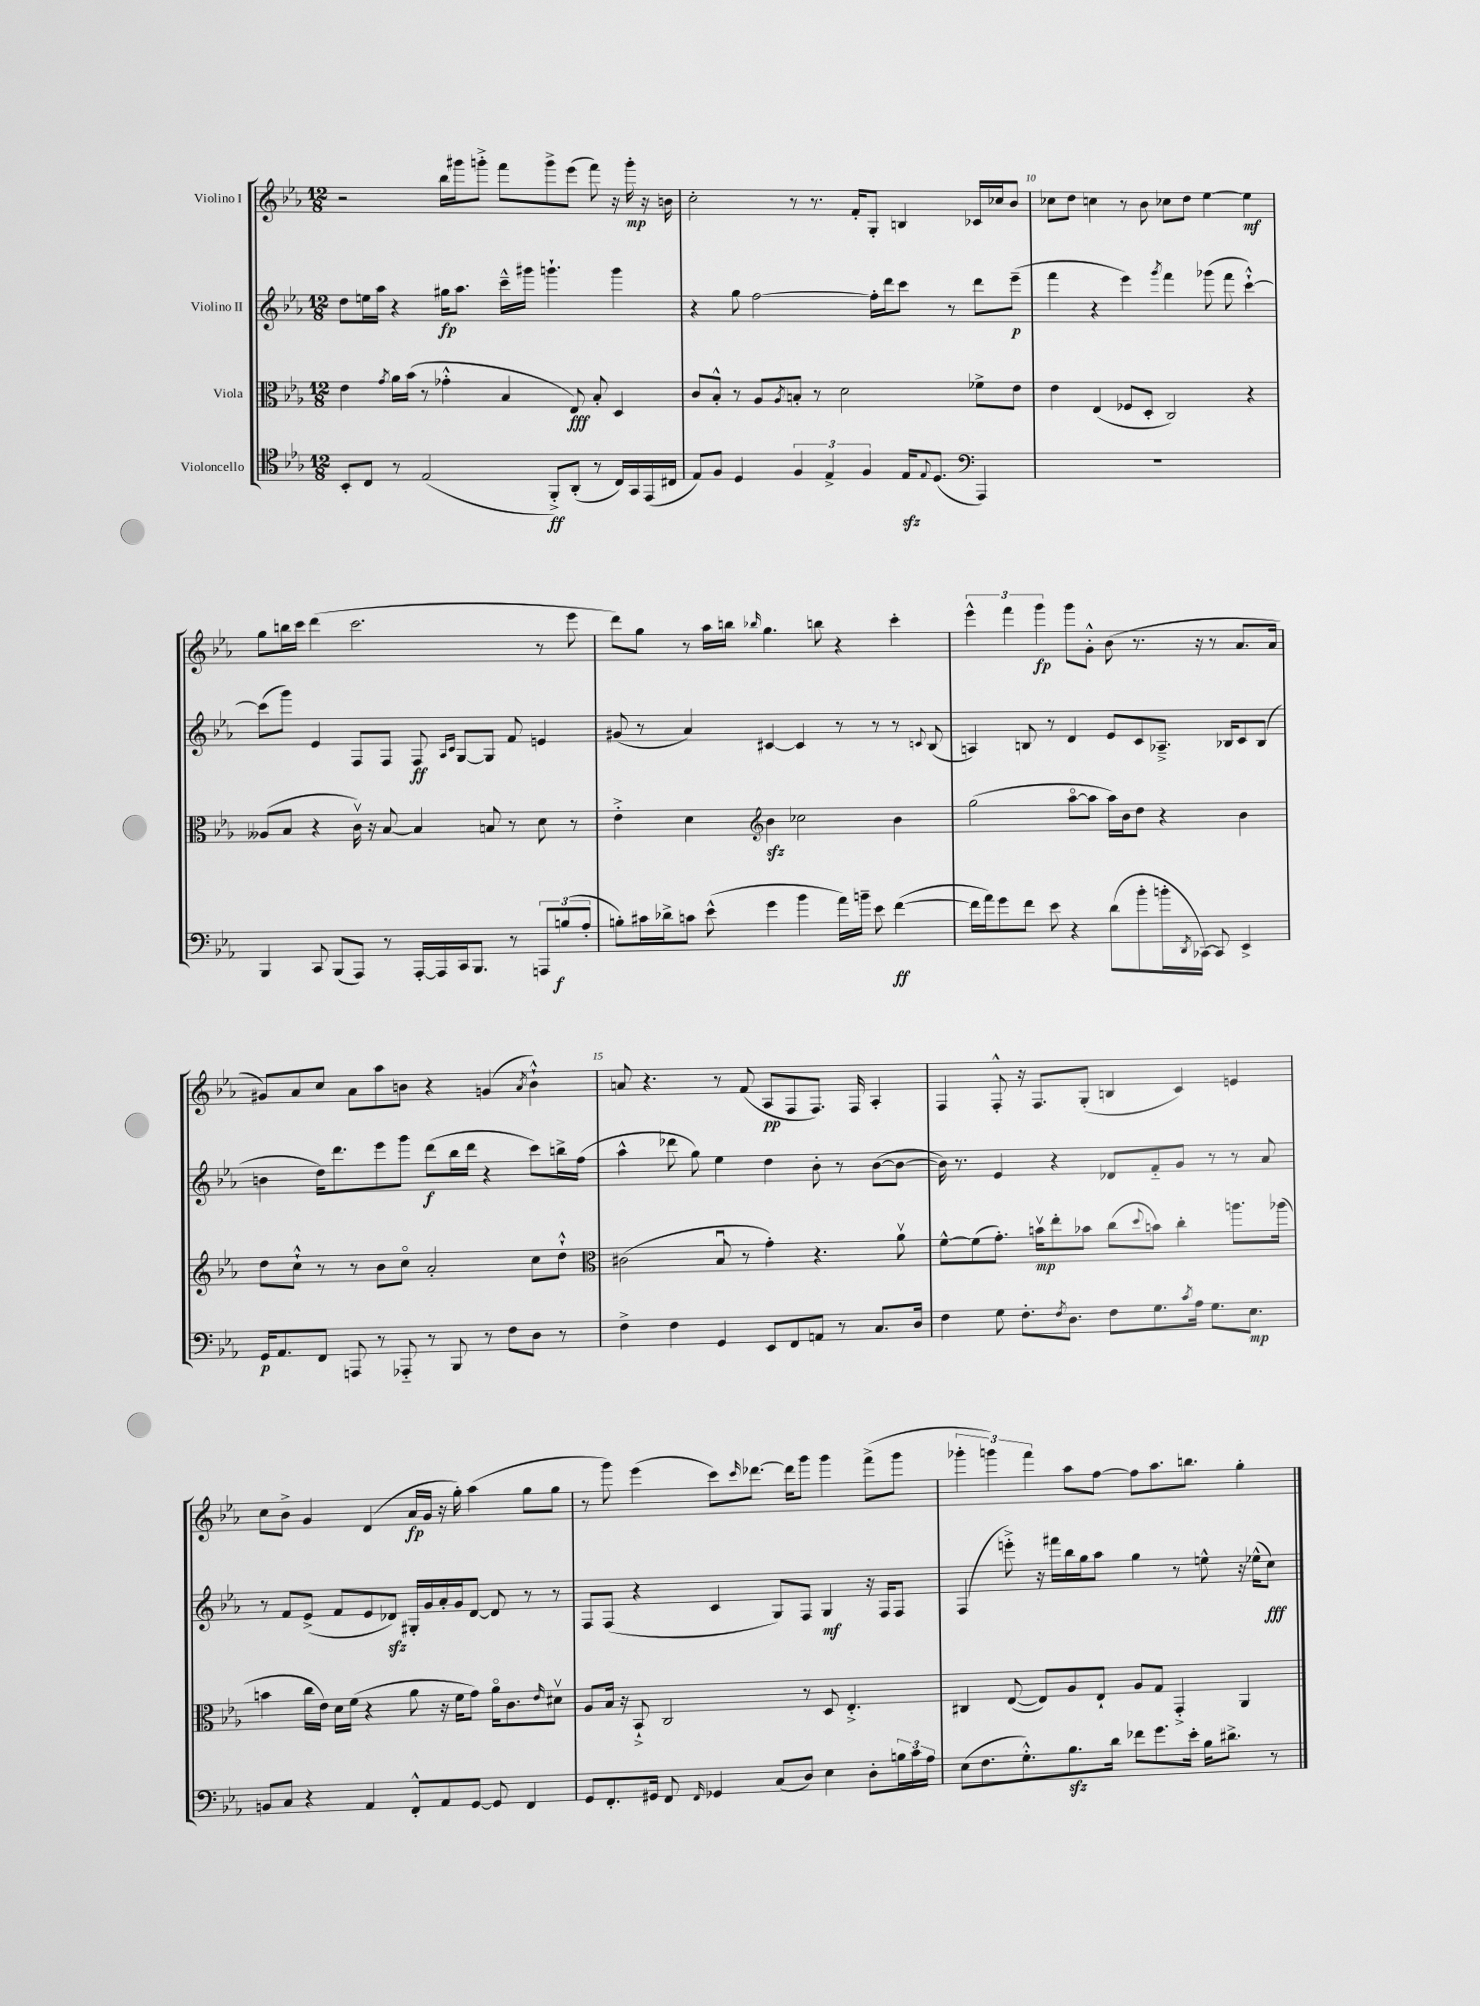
<<
\new StaffGroup <<
\new Staff = "s0" \with { instrumentName = "Violino I" } {
    \clef treble \key ees \major \numericTimeSignature \time 12/8
    r2 bes''16 gis'''16 g'''8-.-> f'''8 g'''8-> ees'''8( f'''8) r16 g'''16-.\mp r16 b'16 |
    c''2-. r8 r8. f'16-. g8-. b4 ces'16 ces''16 bes'8 |
    ces''8 d''8 c''4 r8 bes'8 ces''8 d''8 ees''4~ ees''4\mf |
    g''8 b''16 c'''16 d'''4( c'''2. r8 ees'''8 |
    d'''8) g''8 r8 aes''16 b''16 \grace { bes''16 } g''4. b''8 r4 c'''4-. |
    \tuplet 3/2 { ees'''4-^ f'''4 g'''4\fp } g'''8 g'8-.-^ bes'8( r8. r16 r8 aes'8. aes'16 |
    gis'8) aes'8 c''8 aes'8 aes''8 b'8 r4 g'4( \acciaccatura { aes'8 } b'4-!-^) |
    a'8 r4. r8 f'8( aes8\pp f8 f8.) f16 aes4-. |
    f4 f8-.-^ r16 f8. g8-.( b4 c'4) e'4 |
    c''8 bes'8-> g'4 d'4( aes'16\fp g'16 r16 g''16-.) aes''4( g''8 g''8 |
    r8 g'''8) ees'''4( c'''8) \grace { c'''16 } des'''8.~ des'''16 g'''8 g'''4 f'''8->( g'''8 |
    \tuplet 3/2 { ges'''4-. g'''4) f'''4 } aes''8 f''8~ f''8 aes''8. b''8. g''4-. \bar "|." |
}
\new Staff = "s1" \with { instrumentName = "Violino II" } {
    \clef treble \key ees \major \numericTimeSignature \time 12/8
    d''8 e''16 aes''16 r4 gis''16\fp aes''8. c'''16---^ gis'''16 g'''4.-! g'''4 |
    r4 g''8 f''2~ f''16-. d'''16 c'''8 r8 d'''8 ees'''8--\p( |
    f'''4 r4 ees'''4) \acciaccatura { g'''8 } f'''4 ges'''8( f'''8 c'''4~-!-^) |
    c'''8( g'''8) ees'4 f8 f8 f8\ff \grace { aes16 c'16 } g8~ g8 f'8 e'4 |
    gis'8( r8 aes'4) cis'4~ cis'4 r8 r8 r8 \appoggiatura { c'8 } bes8( |
    a4) b8 r8 d'4 ees'8 c'8 aes8.---> bes16 c'8 bes8( |
    b'4 d''16) d'''8. ees'''8 g'''8 d'''8\f( bes''16 d'''16 r4 c'''8) b''16-> f''16( |
    aes''4-^ des'''8 g''8) ees''4 d''4 bes'8-. r8 bes'8~( bes'8~ |
    bes'16) r8. ees'4 r4 des'8 f'8-_ g'8 r8 r8 aes'8 |
    r8 f'8 ees'8->( f'8 ees'8 des'8\sfz) gis16-. g'16 aes'16-. g'16 des'8~ des'8 r8 r8 |
    f8 f8( r4 c'4 g8) f8 g4\mf r16 f16 f8 |
    f4( e'''8-.->) r16 fis'''16 bes''16 g''16 aes''8 g''4 r8 e''8-^ r16 ees''16-^( c''8\fff) \bar "|." |
}
\new Staff = "s2" \with { instrumentName = "Viola" } {
    \clef alto \key ees \major \numericTimeSignature \time 12/8
    ees'4 \acciaccatura { g'8 } aes'16 bes'16( r8 ges'4-.-^ bes4 ees8\fff) bes8-. d4 |
    c'8 bes8-.-^ r8 aes8 \acciaccatura { aes8 } b8-. r8 d'2 fes'8-> ees'8 |
    ees'4 ees4( fes8 d8-. c2) r4 |
    aeses8( bes8 r4 c'16\upbow) r16 bes8~ bes4 b8 r8 d'8 r8 |
    ees'4-.-> d'4 \clef treble bes'4\sfz ces''2 bes'4 |
    g''2( aes''8~\flageolet aes''8 aes''16) bes'16 d''8 r4 bes'4 |
    d''8 c''8-!-^ r8 r8 bes'8 c''8\flageolet aes'2-. c''8 d''8-!-^ |
    \clef alto cis'2( bes8\downbow r8 g'4-.) r4. aes'8\upbow |
    f'8~-^ f'8( g'8.-.) b'16\upbow\mp ees''8-. bes'8 c''8( \appoggiatura { d''8 } b'8) c''4-. a''8. aes''16( |
    b'4 c''16 ees'16) d'16 f'16( r4 aes'8 r16 f'16 g'8) aes'16\flageolet c'8. \grace { ees'16 } dis'8\upbow |
    aes8 bes16 r16 bes,8-!-> c2 r8 d8 ees4.-.-> |
    cis4 ees8~( ees8) aes8 ees8-! aes8 g8 g,4-.-> aes,4 \bar "|." |
}
\new Staff = "s3" \with { instrumentName = "Violoncello" } {
    \clef tenor \key ees \major \numericTimeSignature \time 12/8
    bes,8-. c8 r8 ees2( f,8-.->\ff) aes,8-.( r8 c16) g,16 ees,16( cis16 |
    ees8) f8 d4 \tuplet 3/2 { f4 ees4-> f4 } ees16\sfz \appoggiatura { ees8 } d8.( \clef bass aes,,4) |
    R1. |
    bes,,4 c,8 bes,,8( aes,,8) r8 aes,,16~-. aes,,16 c,16 bes,,8. r8 \tuplet 3/2 { a,,8 b8\f( aes8-. } |
    b8-.) cis'16 des'16-> c'8 ees'8-^( g'4 bes'4 aes'16) b'16-- ees'8 f'4~\ff( |
    f'16 aes'16) g'8 f'8 ees'8 r4 d'8( bes'8-. b'16-. \acciaccatura { d,8 } ces,16~) ces,8 ees,4-> |
    g,16\p aes,8. f,8 a,,8 r8 aes,,8-_ r8 bes,,8 r8 f8 d8 r8 |
    f4-> f4 g,4 ees,8 f,8 a,8 r8 c8. d16 |
    f4 g8 f8.-. \acciaccatura { f8 } d8. f8 g8. \acciaccatura { c'8 } aes16 g8. ees8.\mp |
    b,8 c8 r4 aes,4 f,8-.-^ aes,8 g,8~ g,8 f,4 |
    g,8 f,8.-. gis,16 f,8 \grace { f,16 } ges,4 c8( d8) ees4 d8-. \tuplet 3/2 { b16 c'16 aes16 } |
    ees8( f8. g8.-.-^) bes8.\sfz d'16 fes'8 g'8. ees'16-. bes16 dis'8.-> r8 \bar "|." |
}
>>
>>
\layout { \context { \Score currentBarNumber = #8 \override BarNumber.break-visibility = ##(#f #t #t) barNumberVisibility = #(every-nth-bar-number-visible 5) } }
